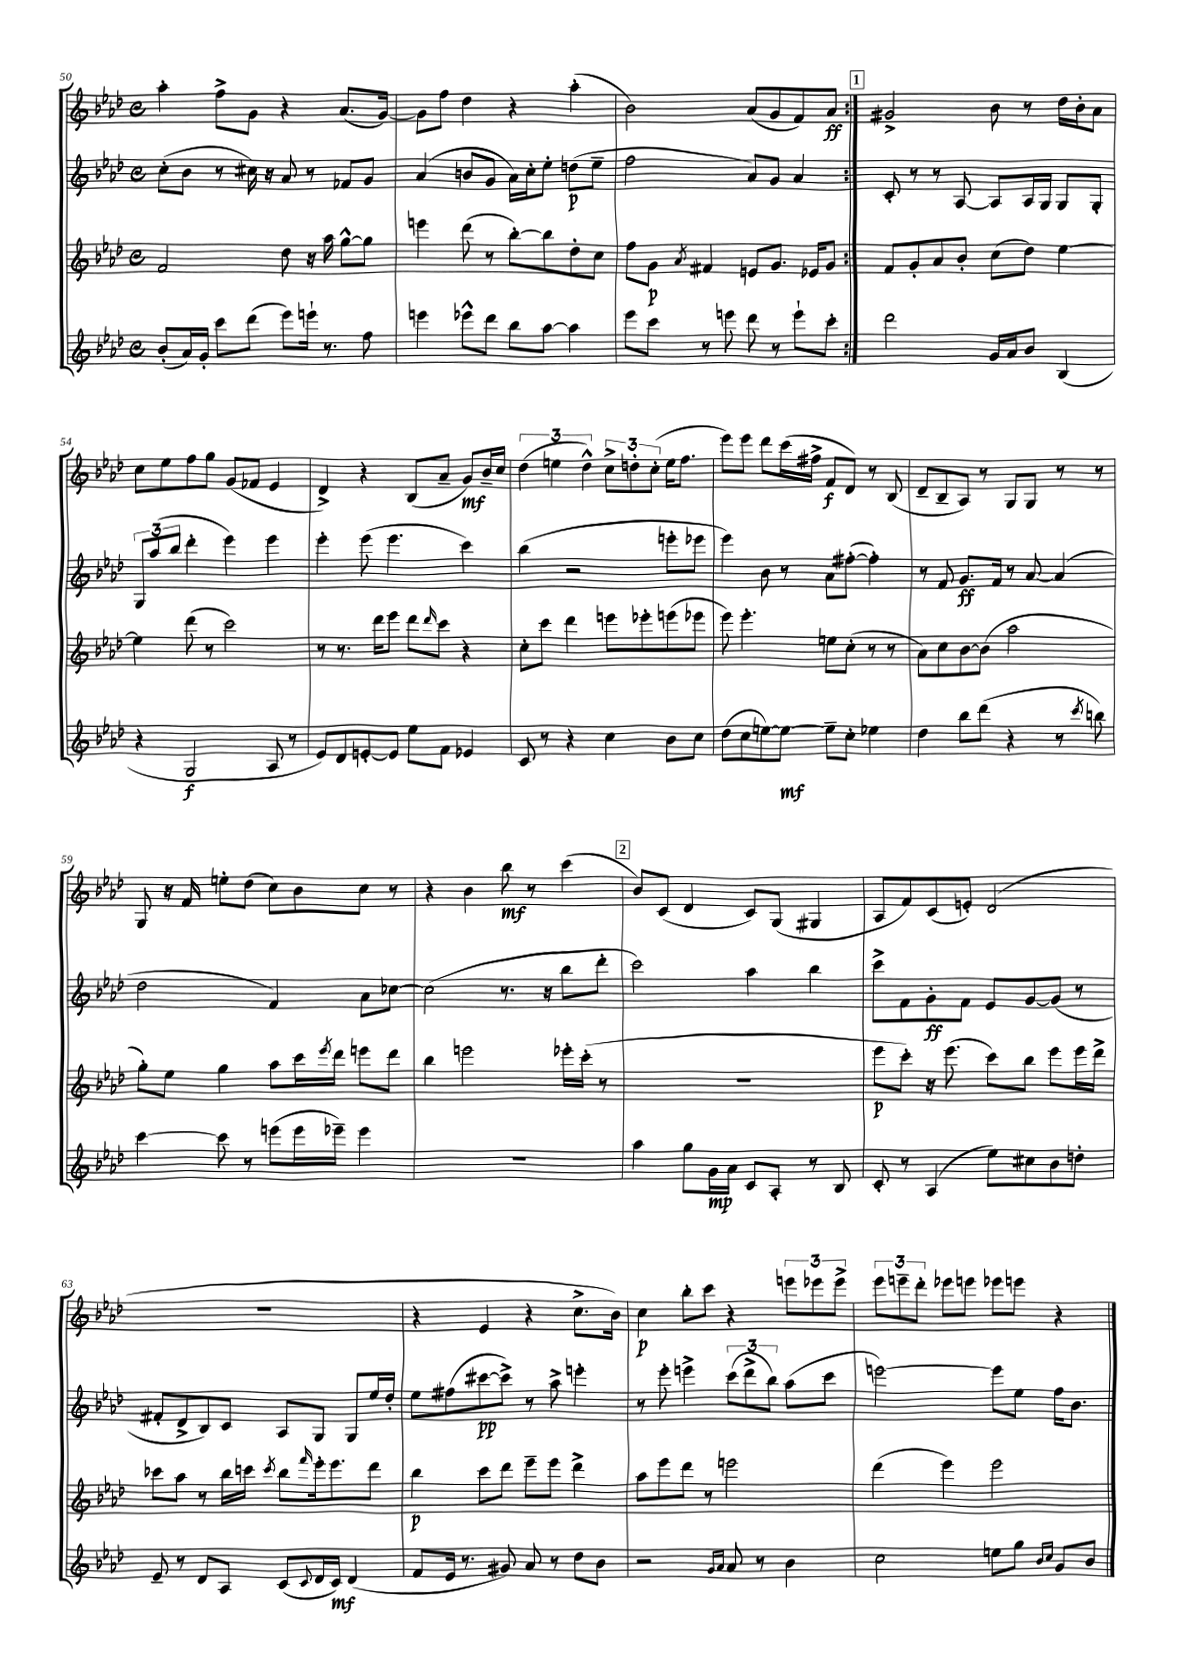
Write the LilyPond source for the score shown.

<<
\new StaffGroup <<
\new Staff = "s0" {
    \clef treble \key aes \major \defaultTimeSignature \time 4/4
    \repeat volta 2 { aes''4-. f''8-> g'8 r4 aes'8.( g'16~) |
    g'8 f''8 des''4 r4 aes''4-.( |
    bes'2) aes'8( g'8 f'8) aes'8\ff | }
    \mark \markup { \box "1" } gis'2-> bes'8 r8 des''16 bes'16-. aes'8 |
    c''8 ees''8 f''8 g''8 g'8( fes'8 ees'4 |
    des'4->) r4 bes8( aes'8-- g'8\mf) bes'16-- c''16 |
    \tuplet 3/2 { des''4( e''4 des''4-^) } \tuplet 3/2 { c''8-> d''8-. c''8-.( } e''16 f''8. |
    ees'''8) ees'''8 des'''8 c'''16( fis''16-> f'8\f des'8) r8 bes8( |
    des'8-- bes8-- aes8) r8 g8 g8 r8 r8 |
    g8 r16 f'16 e''8-. des''8( c''8) bes'8 c''8 r8 |
    r4 bes'4 bes''8\mf r8 c'''4( |
    \mark \markup { \box "2" } bes'8) c'8( des'4 c'8) g8( gis4 |
    aes8 f'8) c'8( e'8-.) des'2( |
    R1 |
    r4 ees'4 r4 c''8.-> bes'16) |
    c''4\p bes''8-. c'''8 r4 \tuplet 3/2 { e'''8 ees'''8 ees'''8-> } |
    \tuplet 3/2 { ees'''8 e'''8-- des'''8-. } ees'''8 e'''8 ees'''8 e'''8 r4 \bar "|." |
}
\new Staff = "s1" {
    \clef treble \key aes \major \defaultTimeSignature \time 4/4
    \repeat volta 2 { c''8-.( bes'8 r8 cis''16) r16 aes'8 r8 fes'8 g'8 |
    aes'4( b'8 g'8 aes'16) c''16-. ees''8-. d''8\p( ees''8-- |
    f''2 aes'8) g'8 aes'4 | }
    \mark \markup { \box "1" } c'8-. r8 r8 aes8~ aes8 aes16 g16 g8 g8-. |
    \tuplet 3/2 { g8 aes''8( bes''8 } des'''4-. ees'''4) ees'''4 |
    ees'''4-. ees'''8( ees'''4. c'''4) |
    bes''4( r2 e'''8-. ees'''8 |
    ees'''4) bes'8 r8 aes'8 fis''8~-.( fis''4-.) |
    r8 f'8 g'8.\ff f'16 r8 aes'8~ aes'4( |
    des''2 f'4) aes'8 ces''8~ |
    ces''2( r8. r16 bes''8 des'''8-. |
    \mark \markup { \box "2" } c'''2) aes''4 bes''4 |
    c'''8-> f'8 g'8-.\ff f'8 ees'8 g'8~ g'8( r8 |
    fis'8-. des'8-> bes8) c'8 aes8 g8 g8 ees''16 des''16-. |
    ees''8 fis''8( cis'''8~\pp cis'''8->) r8 aes''8-> e'''4-. |
    r8 ees'''8-. e'''4-> \tuplet 3/2 { c'''8( des'''8-> bes''8) } aes''8( c'''8 |
    e'''2~) e'''8 ees''8 f''16 bes'8. \bar "|." |
}
\new Staff = "s2" {
    \clef treble \key aes \major \defaultTimeSignature \time 4/4
    \repeat volta 2 { f'2 des''8 r16 aes''16 g''8~-^ g''8 |
    e'''4 des'''8( r8 bes''8~-.) bes''8 des''8-. c''8 |
    f''8 g'8\p \acciaccatura { aes'8 } fis'4 e'8 g'8. ees'16 g'8 | }
    \mark \markup { \box "1" } f'8 g'8-. aes'8 bes'8-. c''8( des''8) ees''4~ |
    ees''4 des'''8( r8 c'''2) |
    r8 r8. des'''16 ees'''8 des'''8 \grace { des'''16 } c'''8 r4 |
    c''8-. c'''8 des'''4 e'''8 ees'''8-. e'''8( ees'''8 |
    ees'''8) ees'''4.-. e''8 c''8-.( r8 r8 |
    aes'8) c''8 bes'8~ bes'8( aes''2 |
    g''8-.) ees''8 g''4 aes''8 c'''16 \acciaccatura { ees'''8 } des'''16 e'''8 des'''8 |
    bes''4 e'''2 ees'''16-. c'''16-.( r8 |
    \mark \markup { \box "2" } r1 |
    ees'''8\p c'''8-.) r16 ees'''8.( c'''8) bes''8 ees'''8 ees'''16 des'''16-> |
    ces'''8 aes''8 r8 bes''16 c'''16 \acciaccatura { c'''8 } bes''8 \grace { f'''16 } ees'''16-. ees'''8. des'''8 |
    bes''4\p c'''8 des'''8 ees'''8-- ees'''8 des'''4-> |
    aes''8 ees'''8 des'''8 r8 e'''2 |
    des'''4( ees'''4) ees'''2 \bar "|." |
}
\new Staff = "s3" {
    \clef treble \key aes \major \defaultTimeSignature \time 4/4
    \repeat volta 2 { bes'8-.( aes'16) g'16-. c'''8 des'''8( ees'''8) e'''16-! r8. f''8 |
    e'''4 ees'''8-^ des'''8 bes''8 aes''8~ aes''4 |
    ees'''8 c'''8 r8 e'''8 des'''8 r8 e'''8-! c'''8-. | }
    \mark \markup { \box "1" } des'''2 g'16 aes'16 bes'8 bes4( |
    r4 g2\f aes8 r8 |
    ees'8) des'8 e'8~-. e'8 ees''8 f'8 ees'4 |
    c'8 r8 r4 c''4 bes'8 c''8 |
    des''8( c''8 e''8~) e''8~\mf e''8-- c''8-. ees''4 |
    des''4 bes''8 des'''8( r4 r8 \acciaccatura { c'''8 } b''8) |
    c'''4~ c'''8 r8 e'''8( e'''16 ees'''16--) ees'''4 |
    R1 |
    \mark \markup { \box "2" } aes''4 g''8 g'16\mp aes'16 c'8 aes8-. r8 bes8 |
    c'8-. r8 aes4( ees''8) cis''8 bes'8 d''8-. |
    ees'8-- r8 des'8 aes8 c'8( \appoggiatura { c'8 } des'16 c'16\mf) des'4( |
    f'8 ees'16 r8. gis'8) aes'8 r8 des''8 bes'8 |
    r2 \grace { g'16 aes'16 } aes'8 r8 bes'4 |
    c''2 e''8 g''8 \grace { bes'16 c''16 } g'8 bes'8 \bar "|." |
}
>>
>>
\layout { \context { \Score currentBarNumber = #50 } }
